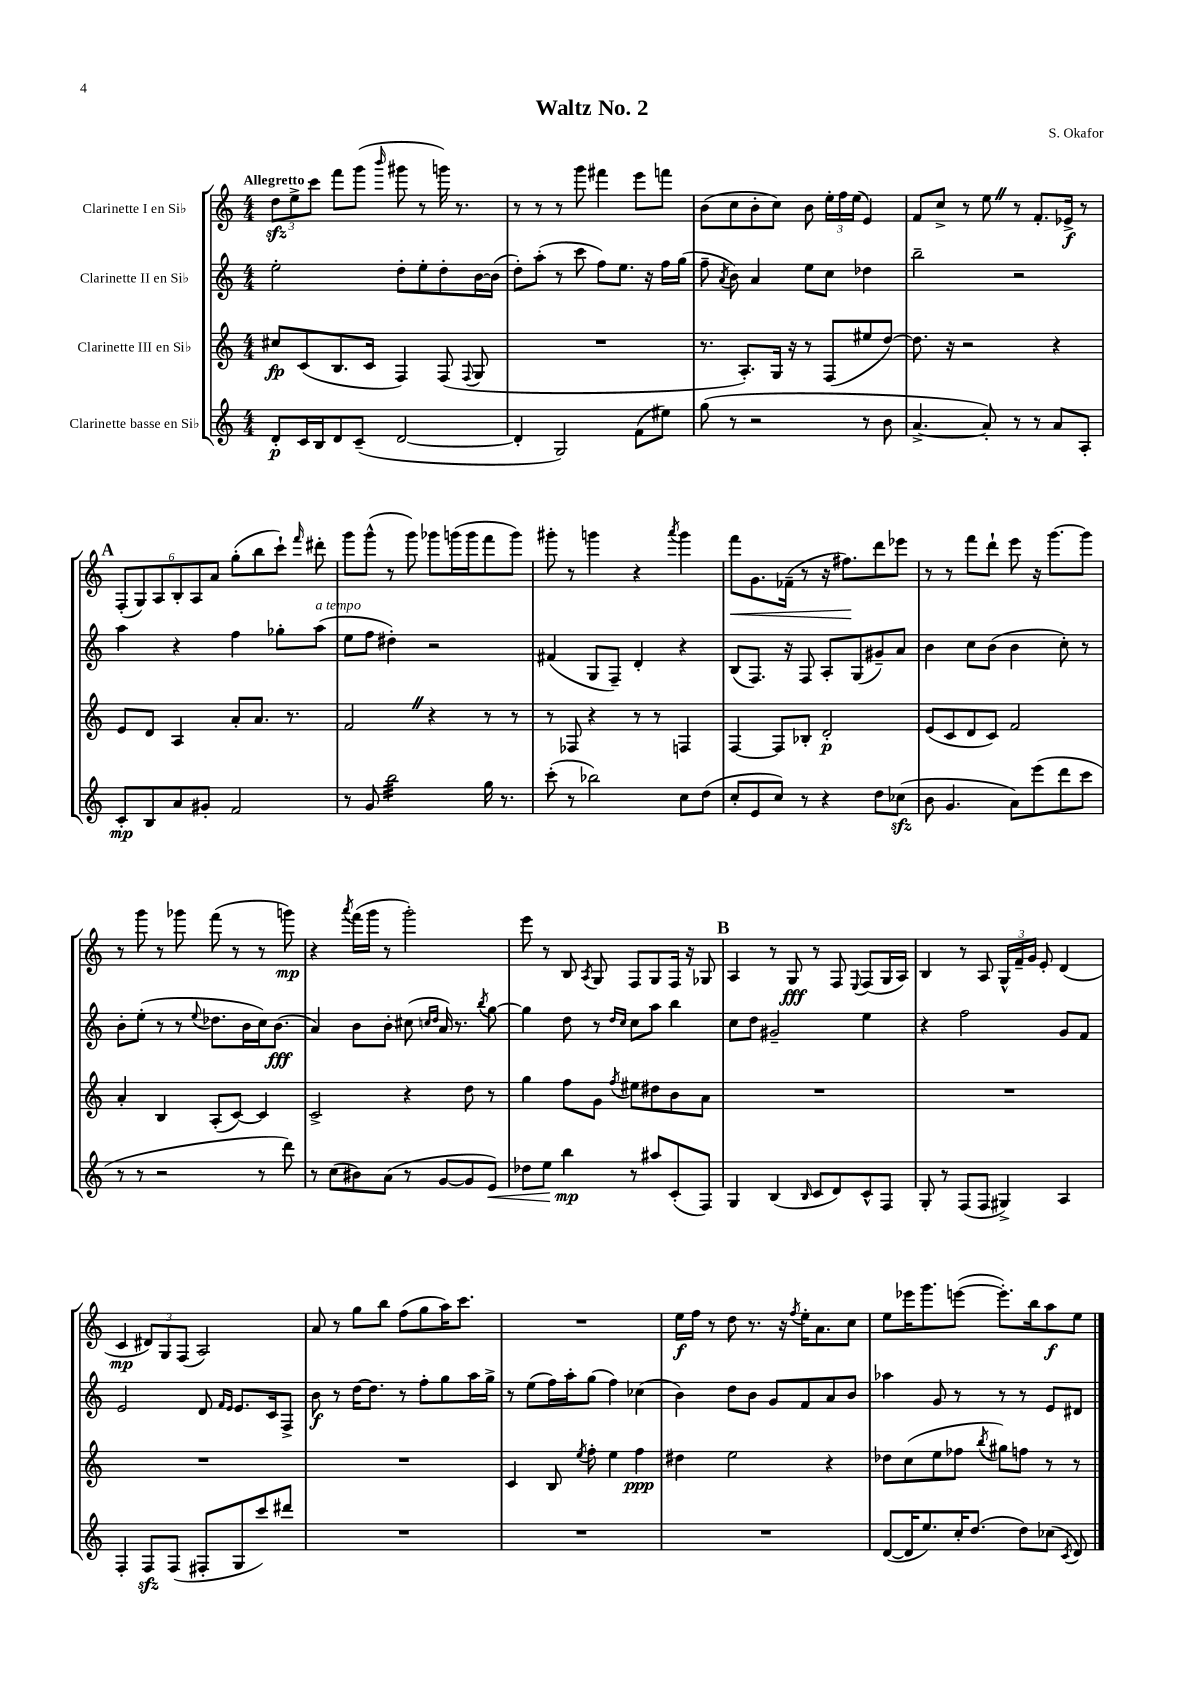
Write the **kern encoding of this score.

**kern	**dynam	**kern	**dynam	**kern	**dynam	**kern	**dynam
*part4	*part4	*part3	*part3	*part2	*part2	*part1	*part1
*staff4	*staff4	*staff3	*staff3	*staff2	*staff2	*staff1	*staff1
*I"Clarinette basse en Si♭	*	*I"Clarinette III en Si♭	*	*I"Clarinette II en Si♭	*	*I"Clarinette I en Si♭	*
*clefG2	*	*clefG2	*	*clefG2	*	*clefG2	*
*k[]	*	*k[]	*	*k[]	*	*k[]	*
*M4/4	*	*M4/4	*	*M4/4	*	*M4/4	*
=1	=1	=1	=1	=1	=1	=1	=1
!	!	!	!	!	!	!LO:TX:a:B:t=Allegretto	!
8d'/L	p	8cc#X/L	fp	2ee'\	.	12ddzz\L	.
.	.	.	.	.	.	12ee^\	.
16c/L	.	(8c/	.	.	.	.	.
.	.	.	.	.	.	12ccc\J	.
16B/J	.	.	.	.	.	.	.
8d/	.	8.B/	.	.	.	8fff\L	.
(8c~/J	.	.	.	.	.	(8ggg\J	.
.	.	16c/Jk	.	.	.	.	.
.	.	.	.	.	.	16qqbbb/	.
[2d/	.	4F/)	.	8dd'\L	.	8ggg#X\	.
.	.	.	.	8ee'\	.	8r	.
.	.	(8F/	.	8dd'\	.	16gggn\)	.
.	.	.	.	.	.	8.r	.
.	.	8qqF/	.	.	.	.	.
.	.	8G/	.	[16b\L	.	.	.
.	.	.	.	(16b\JJ]	.	.	.
=2	=2	=2	=2	=2	=2	=2	=2
4d'/]	.	1r	.	8dd'\L)	.	8r	.
.	.	.	.	(8aa'\J	.	8r	.
2G/)	.	.	.	8r	.	8r	.
.	.	.	.	8ccc\	.	8ggg\	.
.	.	.	.	8ff\L)	.	4fff#X\	.
.	.	.	.	8.ee\J	.	.	.
(8f\L	.	.	.	.	.	8eee\L	.
.	.	.	.	16r	.	.	.
8ee#X\J)	.	.	.	16ff\LL	.	8fffn\J	.
.	.	.	.	(16gg\JJ	.	.	.
=3	=3	=3	=3	=3	=3	=3	=3
(8gg\	.	8.r	.	8ff~\	.	(8b\L	.
.	.	.	.	8qa/	.	.	.
8r	.	.	.	8b\)	.	8cc\	.
.	.	8.A'/L)	.	.	.	.	.
2r	.	.	.	4a/	.	8b'\	.
.	.	16G/Jk	.	.	.	8cc\J)	.
.	.	16r	.	.	.	.	.
.	.	8r	.	8ee\L	.	8b\	.
.	.	(8F/L	.	8cc\J	.	24ee'\LL	.
.	.	.	.	.	.	24ff\	.
.	.	.	.	.	.	(24ee\JJ	.
8r	.	8ee#X/	.	4dd-X\	.	4e/)	.
8b\	.	[8dd/J)	.	.	.	.	.
=4	=4	=4	=4	=4	=4	=4	=4
[4.a^/	.	8.dd\]	.	2bb~\	.	8f/L	.
.	.	.	.	.	.	8cc^/J	.
.	.	16r	.	.	.	.	.
.	.	2r	.	.	.	8r	.
8a'/])	.	.	.	.	.	8eeZ\	.
8r	.	.	.	2r	.	8r	.
8r	.	.	.	.	.	8.f'/L	.
8a/L	.	4r	.	.	.	.	.
.	.	.	.	.	.	16e-X^/Jk	f
8A'/J	.	.	.	.	.	8r	.
!!LO:LB:g=z
!!LO:REH:place=s1:t=A
=5	=5	=5	=5	=5	=5	=5	=5
8c'/L	mp	8e/L	.	4aa\	.	(12F'/L	.
.	.	.	.	.	.	12G/)	.
8B/	.	8d/J	.	.	.	.	.
.	.	.	.	.	.	12A/	.
8a/	.	4A/	.	4r	.	12B'/	.
.	.	.	.	.	.	12A/	.
8g#X'/J	.	.	.	.	.	.	.
.	.	.	.	.	.	12a/J	.
2f/	.	8a'/L	.	4ff\	.	(8gg'\L	.
.	.	8.a/J	.	.	.	8bb\	.
.	.	.	.	8gg-X'\L	.	8ccc`\J)	.
.	.	8.r	.	.	.	.	.
.	.	.	.	.	.	16qqfff/	.
!	!	!	!	!LO:TX:a:i:t=a tempo	!	!	!
.	.	.	.	(8aa\J	.	8ddd#X'\	.
=6	=6	=6	=6	=6	=6	=6	=6
8r	.	2fZ/	.	8ee\L	.	8ggg\L	.
8g/	.	.	.	8ff\J	.	(8ggg^^\J	.
*tremolo	*	*	*	*	*	*	*
32bb\LLL	.	.	.	4dd#X'\)	.	8r	.
32bb\	.	.	.	.	.	.	.
32bb\	.	.	.	.	.	.	.
32bb\	.	.	.	.	.	.	.
32bb\	.	.	.	.	.	8ggg\)	.
32bb\	.	.	.	.	.	.	.
32bb\	.	.	.	.	.	.	.
32bb\	.	.	.	.	.	.	.
32bb\	.	4r	.	2r	.	8ggg-X\L	.
32bb\	.	.	.	.	.	.	.
32bb\	.	.	.	.	.	.	.
32bb\	.	.	.	.	.	.	.
32bb\	.	.	.	.	.	(16gggn\L	.
32bb\	.	.	.	.	.	.	.
32bb\	.	.	.	.	.	16ggg\J	.
32bb\JJJ	.	.	.	.	.	.	.
*Xtremolo	*	*	*	*	*	*	*
16gg\	.	8r	.	.	.	8fff\	.
8.r	.	.	.	.	.	.	.
.	.	8r	.	.	.	8ggg\J)	.
=7	=7	=7	=7	=7	=7	=7	=7
(8ccc'\	.	8r	.	(4f#X/	.	8ggg#X'\	.
8r	.	8F-X/	.	.	.	8r	.
2bb-X\)	.	4r	.	8G/L	.	4gggn\	.
.	.	.	.	8F~/J)	.	.	.
.	.	8r	.	4d'/	.	4r	.
.	.	8r	.	.	.	.	.
.	.	.	.	.	.	8qaaa/	.
8cc\L	.	4Fn/	.	4r	.	4ggg\	.
(8dd\J	.	.	.	.	.	.	.
=8	=8	=8	=8	=8	=8	=8	=8
!	!	!	!	!	!	!	!LO:HP:b
8cc'/L	.	[4F/	.	(8B/L	.	8fff\L	<
8e/	.	.	.	8.F/J)	.	8.g\	.
8cc/J)	.	8F/L]	.	.	.	.	.
.	.	.	.	16r	.	(16f-X~\Jk	.
8r	.	8B-X'/J	.	8F/	.	8r	.
4r	.	2d'/	p	8A'/L	.	16r	.
.	.	.	.	.	.	8.ff#X\L)	.
.	.	.	.	(8G/	.	.	.
8dd\L	.	.	.	8g#X~/)	.	8ddd\	[
(8cc-Xzz\J	.	.	.	8a/J	.	8eee-X\J	.
=9	=9	=9	=9	=9	=9	=9	=9
8b\	.	(8e/L	.	4b\	.	8r	.
4.g/	.	8c/	.	.	.	8r	.
.	.	8d/	.	8cc\L	.	8fff\L	.
.	.	8c/J)	.	(8b\J	.	8ddd`\J	.
8a\L)	.	2f/	.	4b\	.	8eee\	.
(8eee\	.	.	.	.	.	16r	.
.	.	.	.	.	.	[8.ggg\L	.
8ddd\	.	.	.	8cc'\)	.	.	.
8ccc\J	.	.	.	8r	.	8ggg\J]	.
!!LO:LB:g=z
=10	=10	=10	=10	=10	=10	=10	=10
8r	.	4a'/	.	8b'\L	.	8r	.
8r	.	.	.	(8ee'\J	.	8ggg\	.
2r	.	4B/	.	8r	.	8r	.
.	.	.	.	8r	.	8ggg-X\	.
.	.	.	.	8qqee/	.	.	.
.	.	(8A'/L	.	8.dd-X\L	.	(8fff\	.
.	.	[8c/J)	.	.	.	8r	.
.	.	.	.	16b\L	.	.	.
8r	.	4c/]	.	16cc\J)	.	8r	.
.	.	.	.	(8.b\J	fff	.	.
8ddd\)	.	.	.	.	.	8gggn\)	mp
=11	=11	=11	=11	=11	=11	=11	=11
8r	.	2c^/	.	4a/)	.	4r	.
(8cc\L	.	.	.	.	.	.	.
.	.	.	.	.	.	8qaaa/	.
8b#X\)	.	.	.	8b\L	.	(16fff\LL	.
.	.	.	.	.	.	16ggg\JJ	.
(8a\J	.	.	.	8b'\J	.	8r	.
8r	.	4r	.	(8cc#X\	.	2ggg'\)	.
.	.	.	.	16qqccn/LL	.	.	.
.	.	.	.	16qqdd/JJ	.	.	.
[8g/L	.	.	.	16a/)	.	.	.
.	.	.	.	8.r	.	.	.
8g/]	.	8dd\	.	.	.	.	.
.	.	.	.	8qbb/	.	.	.
!	!LO:HP:b	!	!	!	!	!	!
8e/J)	<	8r	.	[8gg\	.	.	.
=12	=12	=12	=12	=12	=12	=12	=12
8dd-X\L	.	4gg\	.	4gg\]	.	8eee\	.
8ee\J	.	.	.	.	.	8r	.
4bb\	mp	8ff\L	.	8dd\	.	8B/	.
.	.	.	.	.	.	8qA/	.
.	.	8g\J	.	8r	.	8G/	.
.	.	.	.	16qqdd/LL	.	.	.
.	.	8qff/	.	16qqcc/JJ	.	.	.
8r	[	8ee#X\L	.	8cc\L	.	8F/L	.
8aa#X/L	.	8dd#X\	.	8aa\J	.	8G/	.
(8c'/	.	8b\	.	4bb\	.	16F/Jk	.
.	.	.	.	.	.	16r	.
8F/J)	.	8a\J	.	.	.	8G-X/	.
!!LO:REH:place=s1:t=B
=13	=13	=13	=13	=13	=13	=13	=13
4G/	.	1r	.	8cc\L	.	4A/	.
.	.	.	.	8dd\J	.	.	.
(4B/	.	.	.	2g#X~/	.	8r	.
.	.	.	.	.	.	8G/	fff
16qqB/	.	.	.	.	.	.	.
8c/L	.	.	.	.	.	8r	.
8d/)	.	.	.	.	.	8F/	.
.	.	.	.	.	.	8qqE/	.
8c^^/	.	.	.	4ee\	.	(8F/L	.
8F/J	.	.	.	.	.	16G/L	.
.	.	.	.	.	.	16A/JJ)	.
=14	=14	=14	=14	=14	=14	=14	=14
8G'/	.	1r	.	4r	.	4B/	.
8r	.	.	.	.	.	.	.
(8F/L	.	.	.	2ff\	.	8r	.
8F/J	.	.	.	.	.	8A/	.
4G#X^/)	.	.	.	.	.	24G^^/LL	.
.	.	.	.	.	.	24f~/	.
.	.	.	.	.	.	24g/JJ	.
.	.	.	.	.	.	8e'/	.
4A/	.	.	.	8g/L	.	(4d/	.
.	.	.	.	8f/J	.	.	.
!!LO:LB:g=z
=15	=15	=15	=15	=15	=15	=15	=15
4F'/	.	1r	.	2e/	.	4c/	mp
8Fzz/L	.	.	.	.	.	12d#X/L)	.
.	.	.	.	.	.	12G/	.
(8F/J	.	.	.	.	.	.	.
.	.	.	.	.	.	(12F/J	.
8F#X'/L	.	.	.	8d/	.	2A/)	.
.	.	.	.	16qqf/LL	.	.	.
.	.	.	.	16qqe/JJ	.	.	.
8G/	.	.	.	8.e/L	.	.	.
8ccc/)	.	.	.	.	.	.	.
.	.	.	.	16c/k	.	.	.
8ddd#X/J	.	.	.	8F^/J	.	.	.
=16	=16	=16	=16	=16	=16	=16	=16
1r	.	1r	.	8b\	f	8a/	.
.	.	.	.	8r	.	8r	.
.	.	.	.	[16dd\KL	.	8gg\L	.
.	.	.	.	8.dd\J]	.	.	.
.	.	.	.	.	.	8bb\J	.
.	.	.	.	8r	.	(8ff\L	.
.	.	.	.	8ff'\L	.	8gg\	.
.	.	.	.	8gg\	.	16aa\K)	.
.	.	.	.	.	.	8.ccc\J	.
.	.	.	.	16aa\L	.	.	.
.	.	.	.	16gg^\JJ	.	.	.
=17	=17	=17	=17	=17	=17	=17	=17
1r	.	4c/	.	8r	.	1r	.
.	.	.	.	(8ee\L	.	.	.
.	.	8B/	.	16ff\L)	.	.	.
.	.	.	.	16aa'\J	.	.	.
.	.	8qee/	.	.	.	.	.
.	.	8ff'\	.	(8gg\J	.	.	.
.	.	4ee\	.	4ff\)	.	.	.
.	.	4ff\	ppp	(4cc-X\	.	.	.
=18	=18	=18	=18	=18	=18	=18	=18
1r	.	4dd#X\	.	4b\)	.	16ee\LL	f
.	.	.	.	.	.	16ff\JJ	.
.	.	.	.	.	.	8r	.
.	.	2ee\	.	8dd\L	.	8dd\	.
.	.	.	.	8b\J	.	8.r	.
.	.	.	.	8g/L	.	.	.
.	.	.	.	.	.	16r	.
.	.	.	.	.	.	8qff/	.
.	.	.	.	8f/	.	16ee'\KL	.
.	.	.	.	.	.	8.a\	.
.	.	4r	.	8a/	.	.	.
.	.	.	.	8b/J	.	8cc\J	.
=19	=19	=19	=19	=19	=19	=19	=19
([8d/L	.	8dd-X\L	.	4aa-X\	.	8ee\L	.
16d/K]	.	(8cc\	.	.	.	16eee-X\K	.
8.ee/)	.	.	.	.	.	8.ggg\	.
.	.	8ee\	.	8g/	.	.	.
16cc'/K	.	8ff-X\J	.	8r	.	([8eeen\J	.
(8.dd/J	.	.	.	.	.	.	.
.	.	8qbb/	.	.	.	.	.
.	.	8gg#X\L)	.	8r	.	8.eee'\L])	.
8dd\L)	.	8ffn\J	.	8r	.	.	.
.	.	.	.	.	.	16bb\k	.
(8cc-X\J	.	8r	.	8e/L	.	8aa\	f
8qc/	.	.	.	.	.	.	.
8d/)	.	8r	.	8d#X/J	.	8ee\J	.
==	==	==	==	==	==	==	==
*-	*-	*-	*-	*-	*-	*-	*-
